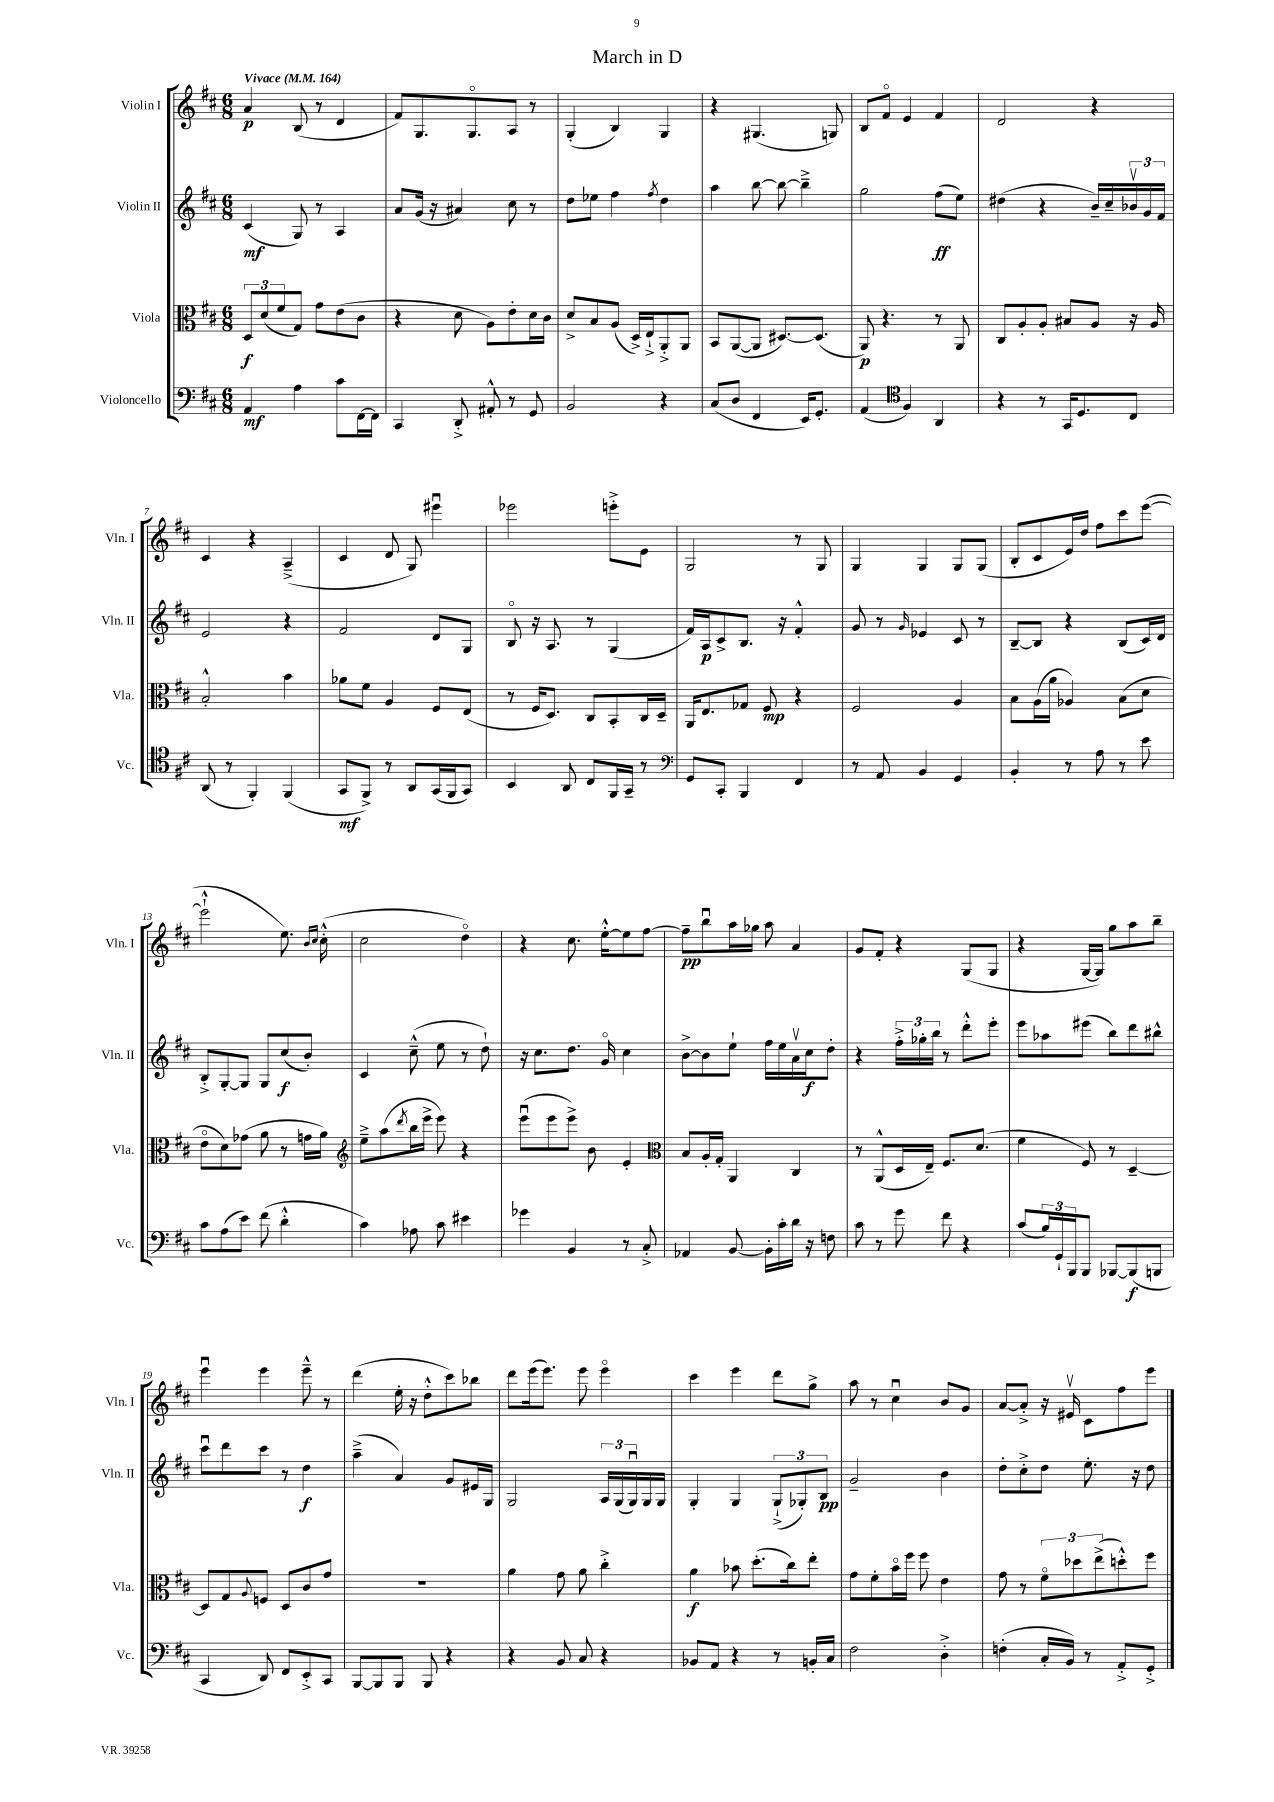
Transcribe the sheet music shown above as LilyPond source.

\header { title = "March in D" }
<<
\new StaffGroup <<
\new Staff = "s0" \with { instrumentName = "Violin I" shortInstrumentName = "Vln. I" } {
    \clef treble \key d \major \numericTimeSignature \time 6/8 \tempo "Vivace" 4 = 164
    a'4\p b8( r8 d'4 |
    fis'8) g8. g8.\flageolet a8 r8 |
    g4-.( b4) g4 |
    r4 gis4.( g8) |
    b8 fis'8\flageolet e'4 fis'4 |
    d'2 r4 |
    cis'4 r4 a4--->( |
    cis'4 d'8 g8) eis'''4\downbow |
    ees'''2 e'''8-.-> e'8 |
    g2 r8 g8 |
    g4 g4 g8 g8( |
    b8-. cis'8 e'16) d''16 fis''8 cis'''8 e'''8~( |
    e'''2-!-^ e''8.) \grace { b'16 cis''16 } cis''16-.-^( |
    cis''2 d''4\flageolet) |
    r4 cis''8. e''16~-.-^ e''8 fis''8~ |
    fis''8--\pp b''8\downbow a''16 ges''16 a''8 a'4 |
    g'8 fis'8-. r4 g8( g8 |
    r4 g16~ g16) g''8 a''8 b''8-- |
    e'''4\downbow e'''4 e'''8---^ r8 |
    d'''4( e''16-. r16 d''8-.-^ cis'''8) bes''8 |
    d'''8 e'''16( e'''8.) e'''8 e'''4\flageolet |
    cis'''4 e'''4 d'''8 g''8-> |
    a''8 r8 cis''4\downbow b'8 g'8 |
    a'8~ a'8-.-> r16 eis'16\upbow cis'8 fis''8 e'''8 \bar "|." |
}
\new Staff = "s1" \with { instrumentName = "Violin II" shortInstrumentName = "Vln. II" } {
    \clef treble \key d \major \numericTimeSignature \time 6/8
    cis'4\mf( g8) r8 a4 |
    a'8 g'16( r16 ais'4) cis''8 r8 |
    d''8 ees''8 fis''4 \acciaccatura { fis''8 } d''4 |
    a''4 b''8~ b''8~ b''4---> |
    g''2 fis''8\ff( e''8) |
    dis''4( r4 b'16--) cis''16-- \tuplet 3/2 { bes'16\upbow g'16 fis'16 } |
    e'2 r4 |
    fis'2 d'8 g8 |
    b8\flageolet r16 a8. r8 g4( |
    fis'16) a16\p cis'8-> b8. r16 fis'4-.-^ |
    g'8 r8 \grace { g'16 } ees'4 cis'8 r8 |
    b8~-- b8 r4 b8( cis'16) d'16 |
    b8-.-> g8~-. g8 g8 cis''8\f( b'8-.) |
    cis'4 cis''8---^( e''8 r8 d''8-!) |
    r16 cis''8. d''8. g'16\flageolet cis''4 |
    b'8~-> b'8 e''8-! fis''16 e''16 a'16\upbow cis''16\f d''8-. |
    r4 \tuplet 3/2 { fis''16-.-> ges''16-. b''16 } r8 d'''8-.-^ e'''8-. |
    e'''8 aes''8 eis'''8( b''8) d'''8 bis''8-^ |
    cis'''8\downbow d'''8 cis'''8 r8 d''4\f |
    a''4--->( a'4) g'8 eis'16 g16 |
    g2 \tuplet 3/2 { a16 g16( g16\downbow) } g16 g16 |
    g4-. g4 \tuplet 3/2 { g8-!->( ges8-.) b8\pp } |
    g'2-- b'4 |
    d''8-. cis''8-.-> d''8 e''8.-. r16 d''8 \bar "|." |
}
\new Staff = "s2" \with { instrumentName = "Viola" shortInstrumentName = "Vla." } {
    \clef alto \key d \major \numericTimeSignature \time 6/8
    \tuplet 3/2 { d8\f d'8( fis'8 } g8) g'8 e'8( cis'8 |
    r4 d'8 a8) e'8-. d'16 cis'16 |
    d'8-> b8 a8( d16->) e16-!-> a,8-.-> a,8 |
    b,8 a,8~( a,8 dis8.~) dis8.( |
    a,8\p) r4. r8 a,8 |
    cis8 a8-. a8-. bis8 a8 r16 a16 |
    b2-.-^ b'4 |
    aes'8 fis'8 a4 fis8 e8( |
    r8 fis16 d8.) cis8 b,8-. cis16 d16-- |
    a,16 e8. ges8 fis8\mp r4 |
    fis2 a4 |
    b8 a16( a'16 aes4) b8( d'8 |
    e'8\flageolet d'8) ges'8( a'8 r8 g'16 a'16) |
    \clef treble e''8---> a''8( \acciaccatura { d'''8 } b''16 e'''16-> e'''8) r4 |
    e'''8\downbow( e'''8 e'''8->) b'8 e'4-. |
    \clef alto b8 a16-. g16-. a,4 cis4 |
    r8 a,8-^( d16 e16--) fis8. d'8.( |
    fis'4 fis8) r8 d4~-- |
    d8 g8 \appoggiatura { a8 } f8 d8 cis'8 g'8 |
    R2. |
    a'4 g'8 a'8 cis''4-.-> |
    a'4\f bes'8 d''8.-.( cis''16) e''8-. |
    g'8 fis'8-. b'16\flageolet fis''16 fis''8 e'4 |
    g'8 r8 \tuplet 3/2 { fis'8\flageolet des''8 e''8->( } d''8-.-^) fis''8 \bar "|." |
}
\new Staff = "s3" \with { instrumentName = "Violoncello" shortInstrumentName = "Vc." } {
    \clef bass \key d \major \numericTimeSignature \time 6/8
    a,4\mf a4 cis'8 fis,16~ fis,16 |
    cis,4 d,8-.-> ais,8-.-^ r8 g,8 |
    b,2 r4 |
    cis8( d8 fis,4 e,16) g,8.-. |
    a,4( \clef tenor fis4) a,4 |
    r4 r8 g,16 d8. cis8 |
    a,8( r8 fis,4-.) fis,4( |
    g,8\mf fis,8->) r8 a,8 g,16( fis,16 g,8) |
    b,4 a,8 cis8 fis,16 g,16-- r8 |
    \clef bass g,8 cis,8-. b,,4 fis,4 |
    r8 a,8 b,4 g,4 |
    b,4-. r8 a8 r8 e'8 |
    cis'8 a8( e'8) fis'8( d'4-.-^ |
    cis'4) aes8 cis'8 eis'4 |
    ges'4 b,4 r8 cis8-.-> |
    aes,4 b,8~ b,16-. cis'16-. d'16 r16 f8 |
    cis'8 r8 g'8 fis'8 r4 |
    cis'8( \tuplet 3/2 { b16) g,16-! b,,16 } b,,8 bes,,8~ bes,,8\f( b,,8 |
    cis,4 d,8) fis,8 e,8-.-> cis,8 |
    b,,8~ b,,8 b,,8 b,,8 r4 |
    r4 b,8 cis8 r4 |
    bes,8 a,8 r4 r8 b,16-. cis16 |
    fis2 d4-.-> |
    f4-.( cis16-. b,16) r8 a,8-.-> g,8-.-> \bar "|." |
}
>>
>>
